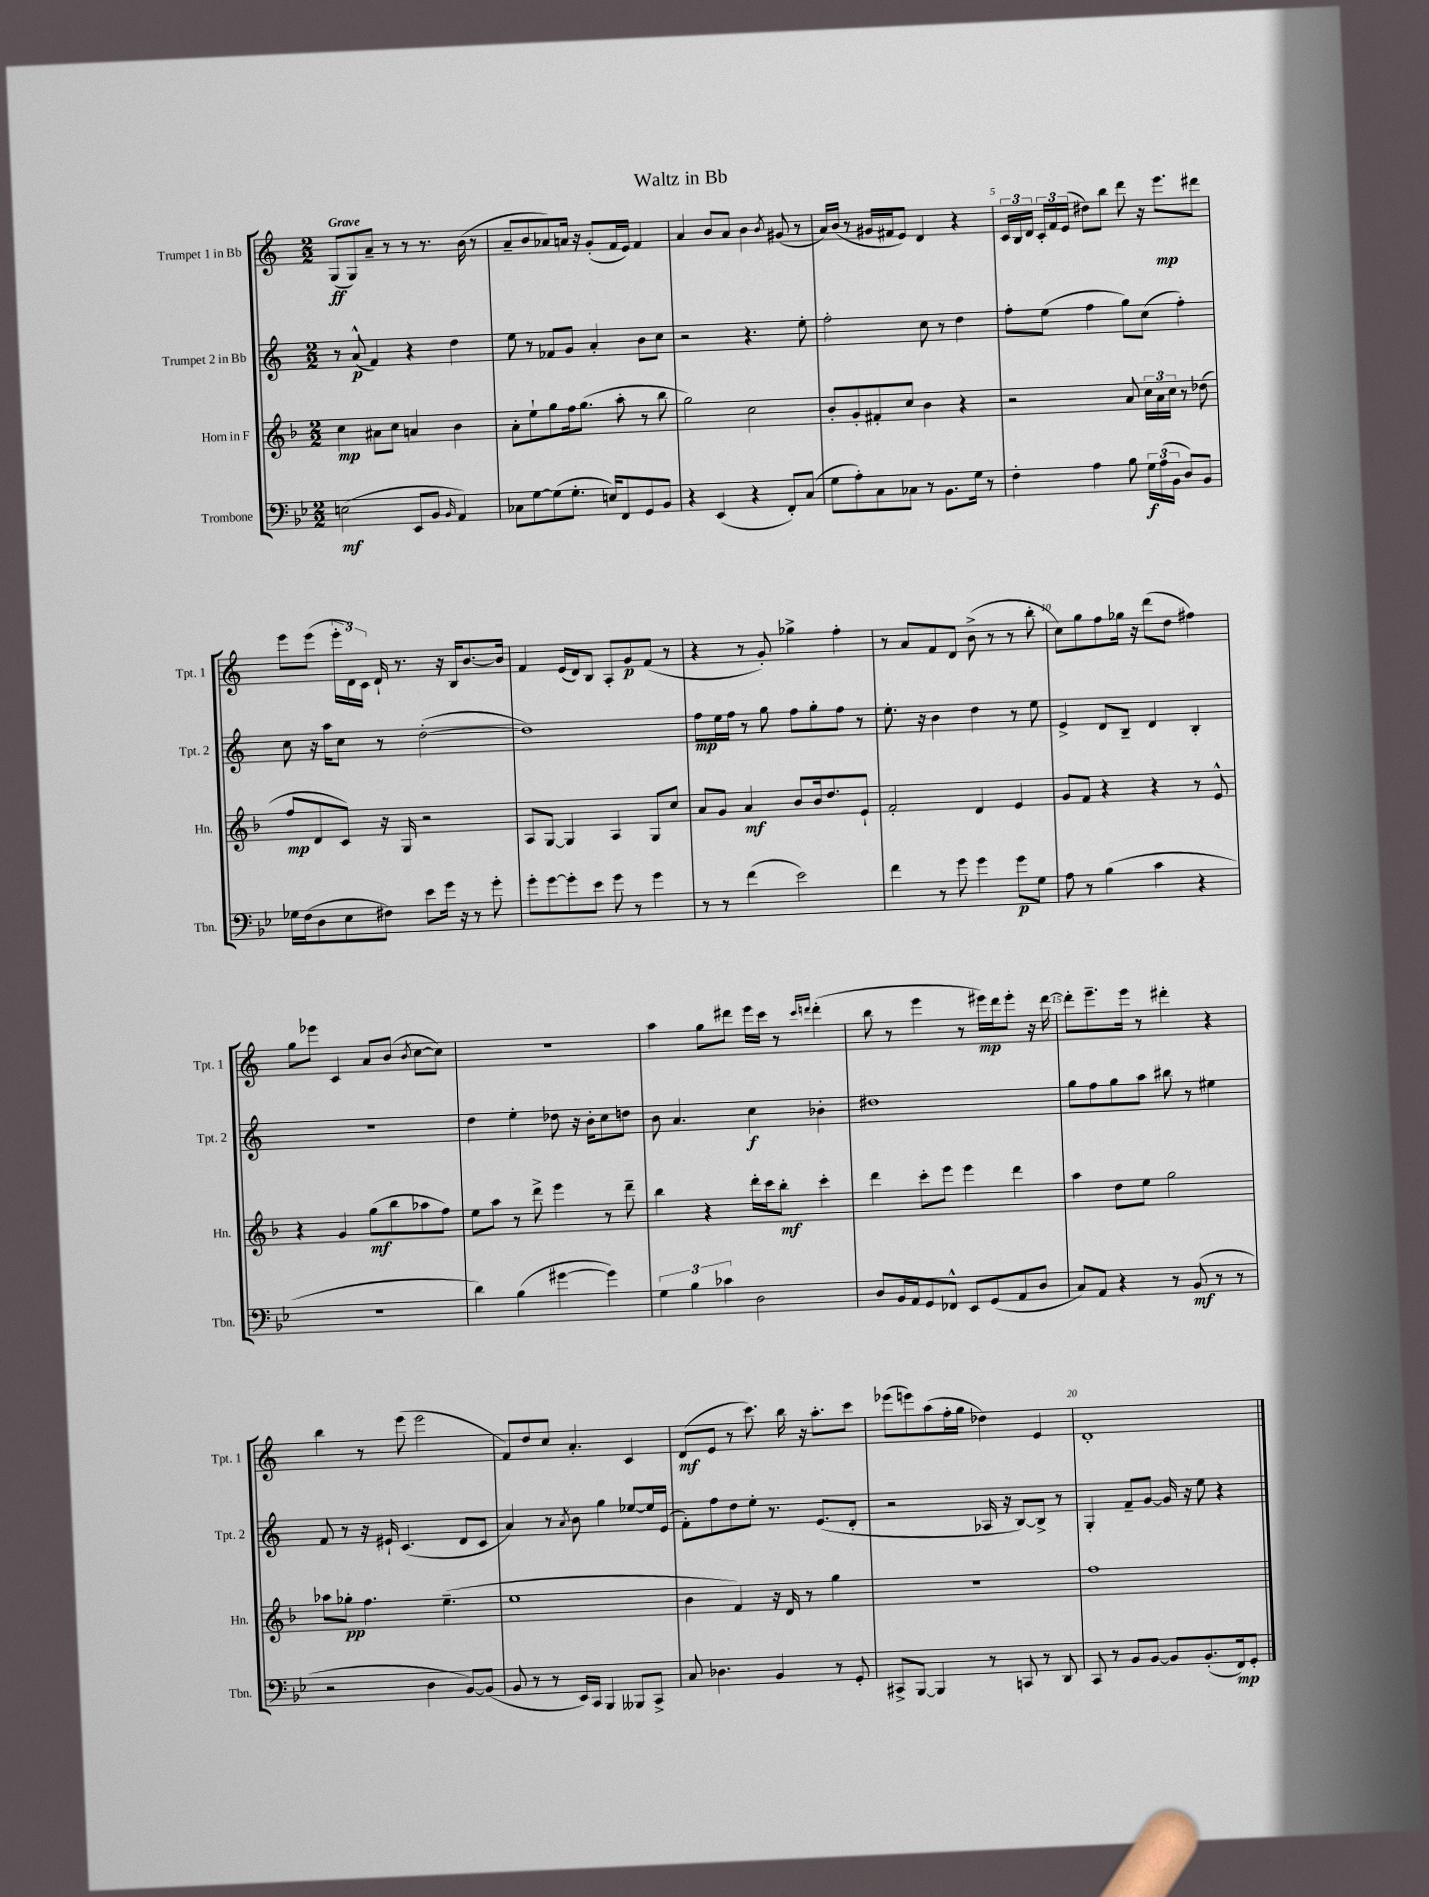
\header { title = "Waltz in Bb" }
<<
\new StaffGroup <<
\new Staff = "s0" \with { instrumentName = "Trumpet 1 in Bb" shortInstrumentName = "Tpt. 1" } {
    \clef treble \key c \major \numericTimeSignature \time 2/2 \tempo "Grave"
    \autoBeamOff g8[\ff( g8) a'8]-- r8 r8 r8. b'16( r8 |
    a'8[-- b'8 aes'8) a'16] r16 g'8[-.( f'16 e'16]) f'4 |
    a'4 b'8[ a'8] b'4 \acciaccatura { b'8 } gis'8( r8 |
    a'16[) b'16]( r8 gis'16[ fis'16 e'8]) d'4 r4 |
    \tuplet 3/2 { c'16[ b16 d'16] } \tuplet 3/2 { c'16[-. f'16 e'16]( } dis''8[) b''8] d'''8 r16 e'''8.[\mp dis'''8] |
    e'''8[ e'''8]( \tuplet 3/2 { e'''16[-. d'16) c'16] } d'16-! r8. r16 b16[ b'8.~ b'16] |
    f'4 e'16[( d'16) b8] a8[-. g'8\p f'8]( r8 |
    r4 r8 g'8-.) ges''4-> f''4-. |
    r8 a'8[ f'8 d'8] b'8->( r8 r8 b''8-. |
    c''8[) g''8 f''8 ges''16] r16 d'''8[( d''8] fis''4) |
    g''8[ ees'''8] c'4 a'8[ b'8]( \acciaccatura { b'8 } c''8[~ c''8]) |
    R1 |
    a''4 g''8[ dis'''8] e'''16[ c'''16] r8 \grace { c'''16[ d'''16] } d'''4-.( |
    b''8 r8 e'''4 r8 eis'''16[\mp) d'''16 eis'''8]-. r16 d'''16~ |
    d'''8[-. e'''8.-- e'''16] r8 dis'''4-. r4 |
    b''4 r8 e'''8( e'''2 |
    f'8[) d''8 c''8] a'4.-. c'4 |
    d'8[\mf( e'8] r8 c'''8.) b''16 r16 a''8.[-. c'''8] |
    ees'''8[( e'''8) a''8( f''16-. g''16] des''4) e'4 |
    d'1-. \bar "|." |
}
\new Staff = "s1" \with { instrumentName = "Trumpet 2 in Bb" shortInstrumentName = "Tpt. 2" } {
    \clef treble \key c \major \numericTimeSignature \time 2/2
    \autoBeamOff r8 a'8-^\p( f'4) r4 d''4 |
    e''8 r8 fes'8[ g'8] a'4-. b'8[ c''8] |
    r2 r4. e''8-. |
    f''2-. c''8 r8 d''4 |
    f''8[-. e''8]( f''4 g''8[) c''8]( f''4-.) |
    c''8 r16 a''16[ c''8] r8 d''2~-.( |
    d''1) |
    f''8[\mp e''16 f''16] r8 g''8 f''8[ g''8-. f''8] r8 |
    e''8.-. r16 b'4 d''4 r8 e''8 |
    e'4-> d'8[ b8]-- d'4 b4-. |
    R1 |
    d''4 e''4-. des''8 r16 b'16[-. c''8 d''8] |
    b'8 a'4. c''4\f bes'4-. |
    dis''1 |
    g''8[ f''8 g''8 a''8] bis''8 r8 eis''4 |
    f'8 r8 r16 eis'16-! c'4.( d'8[ c'8] |
    a'4) r8 \acciaccatura { a'8 } b'8 g''4 ees''8[~ ees''16 e'16]( |
    f'8[-.) f''8 d''8 e''8]-. r8. e'8.[( d'8]-. |
    r2 aes16 r16 b8[~) b8]-> r8 |
    g4-. f'8[-- g'8]~ g'16 r16 e''8 r4 \bar "|." |
}
\new Staff = "s2" \with { instrumentName = "Horn in F" shortInstrumentName = "Hn." } {
    \clef treble \key f \major \numericTimeSignature \time 2/2
    \autoBeamOff c''4\mp ais'8[ c''8] a'4 bes'4 |
    a'8[-. e''8-! g''8 f''16 g''8.]( a''8-. r8 bes''8 |
    g''2) c''2 |
    bes'8[-. g'8-. fis'8-. c''8] bes'4 r4 |
    r2 a'8 \tuplet 3/2 { c''16[ a'16 c''16] } r8 des''8( |
    f''8[\mp d'8 c'8]) r16 g16 r2 |
    a8[ g8]~ g4 a4 g8[ c''8] |
    a'8[ g'8] a'4\mf bes'8[ bes'16 d''8. e'8]-! |
    f'2-. d'4 e'4 |
    g'8[ f'8] r4 r4 r8 e'8-^ |
    r4 g'4 g''8[\mf( bes''8 aes''8 f''8]) |
    e''8[ a''8] r8 d'''8-> e'''4 r8 d'''8-- |
    bes''4 r4 d'''16[-. c'''16 bes''8]-.\mf c'''4-. |
    d'''4 c'''8[-. e'''8] e'''4 d'''4 |
    a''4 d''8[ e''8] g''2 |
    aes''8[ ges''8]-.\pp f''4. e''4.--( |
    e''1 |
    bes'4 f'4) r16 d'16 r8 g''4 |
    R1 |
    f''1 \bar "|." |
}
\new Staff = "s3" \with { instrumentName = "Trombone" shortInstrumentName = "Tbn." } {
    \clef bass \key bes \major \numericTimeSignature \time 2/2
    \autoBeamOff e2\mf( ees,8[ bes,8] \grace { bes,16 } a,4) |
    ces8[ g8~ g8( g8.]-. e16[) f,8 g,8 bes,8] |
    r4 ees,4( r4 f,8[-.) c8]( |
    g8[ a8-.) c8 ces8] r8 bes,8.[ g16] r8 |
    f4-. a4 bes8 \tuplet 3/2 { g16[\f a16( bes,16] } d8[) bes,8] |
    ges16[ f16( d8 ees8 fis8]) ees'8[ g'16] r16 r8 g'8-. |
    g'8[-. g'8~ g'8-. ees'8] g'8 r8 g'4 |
    r8 r8 f'4( ees'2) |
    f'4 r8 g'8 g'4 g'8[\p g8] |
    a8 r8 bes4( c'4 r4 |
    R1 |
    d'4) bes4( gis'4~ gis'4) |
    \tuplet 3/2 { g4 bes4 ces'4 } d2 |
    d8[ bes,16 a,16 g,8 fes,8]-^ ees,8[ g,8( a,8 d8] |
    c8[) a,8] r4 r8 bes,8\mf( r8 r8 |
    r2 d4 bes,8[~) bes,8]( |
    bes,8 r8 r8 ees,16[) c,16] bes,,4 beses,,8[ c,8]-> |
    c8 des4. bes,4 r8 g,8-. |
    cis,8[-> bes,,8]~ bes,,4 r8 c,8 r8 d,8 |
    c,8 r8 bes,8[ bes,8]~ bes,8[ bes,8.-.( f,16\mp) g,8]-. \bar "|." |
}
>>
>>
\layout { \context { \Score \override BarNumber.break-visibility = ##(#f #t #t) barNumberVisibility = #(every-nth-bar-number-visible 5) } }
